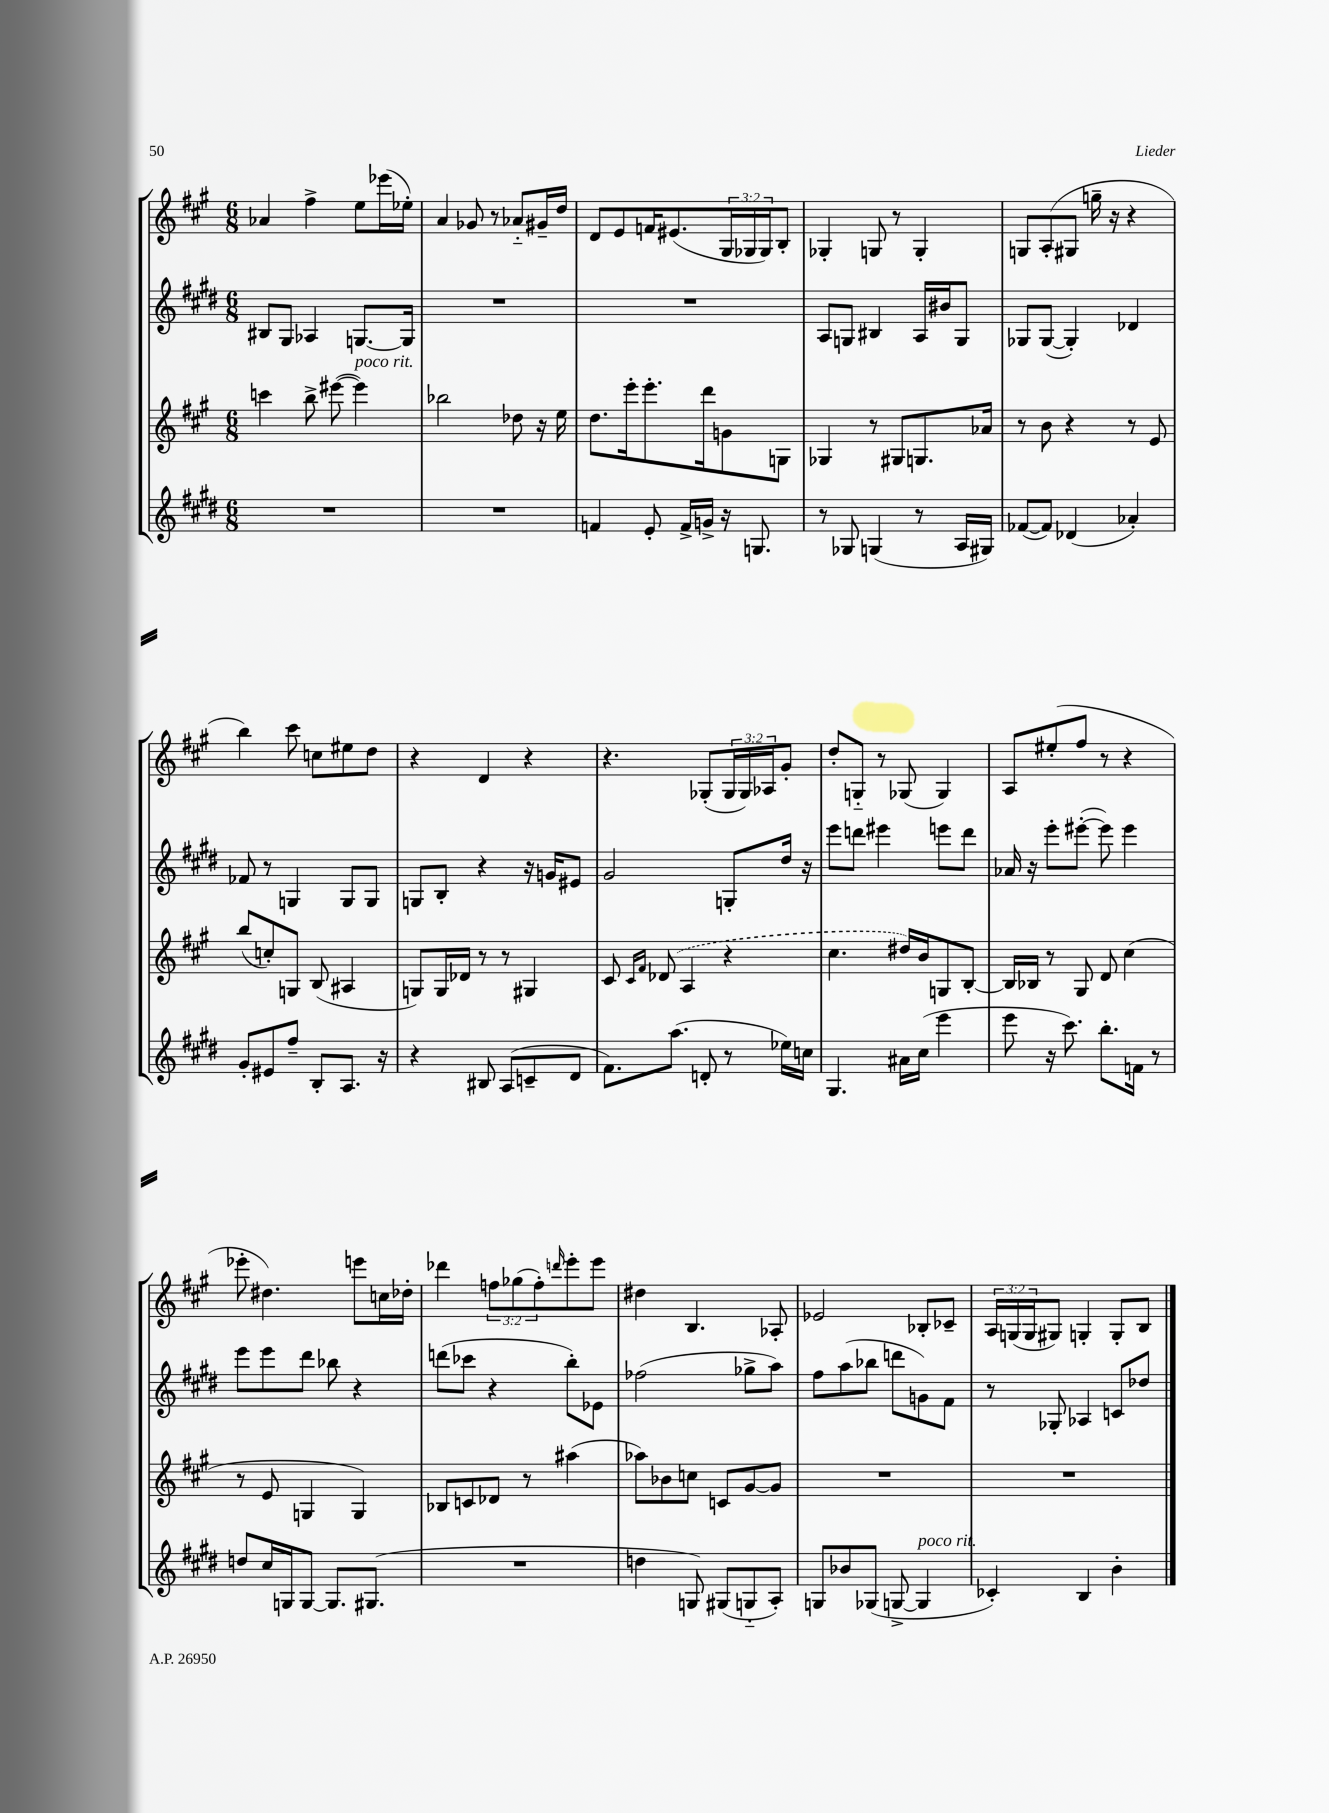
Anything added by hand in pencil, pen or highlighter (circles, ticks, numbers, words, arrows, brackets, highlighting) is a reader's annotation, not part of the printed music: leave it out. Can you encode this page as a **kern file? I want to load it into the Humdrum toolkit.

**kern	**kern	**kern	**kern
*staff4	*staff3	*staff2	*staff1
*clefG2	*clefG2	*clefG2	*clefG2
*k[f#c#g#d#]	*k[f#c#g#]	*k[f#c#g#d#]	*k[f#c#g#]
*M6/8	*M6/8	*M6/8	*M6/8
2.r	4ccc	8B#	4a-
.	.	8G#	.
.	8bb^	4A-	4ff#^
.	([8eee#	.	.
.	4eee#])	[8.G	8ee
.	.	.	(16eee-
.	.	16G]	16ee-')
=	=	=	=
2.r	2bb-	2.r	4a
.	.	.	8g-
.	.	.	8r
.	8dd-	.	8a-'~
.	16r	.	16g#~
.	16ee	.	16dd
=	=	=	=
4f	8.dd	2.r	8d
.	.	.	8e
.	16eee'	.	.
8e'	8.eee'	.	16f
.	.	.	(8.e#
16f^	.	.	.
16g^	16ddd	.	.
16r	8g	.	24G#
.	.	.	24G-
8.G	.	.	.
.	.	.	24G-)
.	8G	.	8B'
=	=	=	=
8r	4G-	8A	4G-'
8G-	.	8G	.
(4G	8r	4B#	8G
.	8G#	.	8r
8r	8.G	16A	4G'
.	.	16b#	.
16A	.	8G	.
16G#)	16a-	.	.
=	=	=	=
([8f-	8r	8G-	8G
8f-])	8b	([8G-	(8A'
(4d-	4r	4G-'])	8G#
.	.	.	16gg~
.	.	.	16r
4a-')	8r	4d-	4r
.	8e	.	.
=	=	=	=
8g#'	(8bb	8f-	4bb)
8e#	8cc')	8r	.
8ff#~	8G	4G	8ccc#
8B'	(8B	.	8cc
8.A	4A#	8G	8ee#
.	.	8G	8dd
16r	.	.	.
=	=	=	=
4r	8G)	8G	4r
.	16G	8B'	.
.	16d-	.	.
8B#	8r	4r	4d
(8A	8r	.	.
8c~	4G#	16r	4r
.	.	16g	.
8d#	.	8e#	.
=	=	=	=
8.f#)	8c#	2g#	4.r
.	16qqc#	.	.
.	16qqf#	.	.
.	(8d-	.	.
(8.aa	.	.	.
.	4A	.	.
8d'	.	.	(8G-'
8r	4r	8G'	24G-
.	.	.	24G-)
.	.	.	24A-
16ee-)	.	16dd#	8g#'
16cc	.	16r	.
=	=	=	=
4.G#	4.cc#	8eee	8dd'
.	.	8ddd	8G'~
.	.	4eee#	8r
16a#	16dd#)	.	(8G-
(16cc#	16b	.	.
4eee	8G	8eee	4G-)
.	[8B'	8ddd	.
=	=	=	=
8eee	16B]	16a-	8A
.	16B-	16r	.
16r	8r	8eee'	(8ee#'
8.ccc#)	.	.	.
.	8G#	([8eee#'	8ff#
8.bb'	8d	8eee#])	8r
.	(4cc#	4eee#	4r
16f	.	.	.
8r	.	.	.
=	=	=	=
8dd	8r	8eee	8eee-'
16cc#	8e	8eee	4.dd#)
16G	.	.	.
[8G	4G	8ddd#	.
8.G]	.	8bb-	.
.	4G)	4r	8eee
(8.G#	.	.	.
.	.	.	16cc
.	.	.	16dd-'
=	=	=	=
2.r	8B-	(8ddd	4ddd-
.	8c	8ccc-	.
.	8d-	4r	12ff
.	.	.	(12gg-
.	8r	.	.
.	.	.	12ff')
.	.	.	16qqddd
.	(4aa#	8bb')	8eee'
.	.	8e-	8eee
=	=	=	=
4dd	8aa-)	(2ff-	4dd#
.	8b-	.	.
8G)	8cc	.	4.B
(8G#	8c	.	.
8G'~	[8g#	8gg-^	.
8A')	8g#]	8aa)	8A-'
=	=	=	=
8G	2.r	8ff#	2e-
8b-	.	(8aa	.
(8G-	.	8bb-	.
[8G^	.	8ddd	.
4G]	.	8g)	8B-'
.	.	8f#	8c-~
=	=	=	=
4c-')	2.r	8r	24A
.	.	.	(24G
.	.	.	24G
.	.	8G-'	8G#)
4B	.	4A-	4G'
4b'	.	8c	8G'
.	.	8dd-	8B
==	==	==	==
*-	*-	*-	*-
